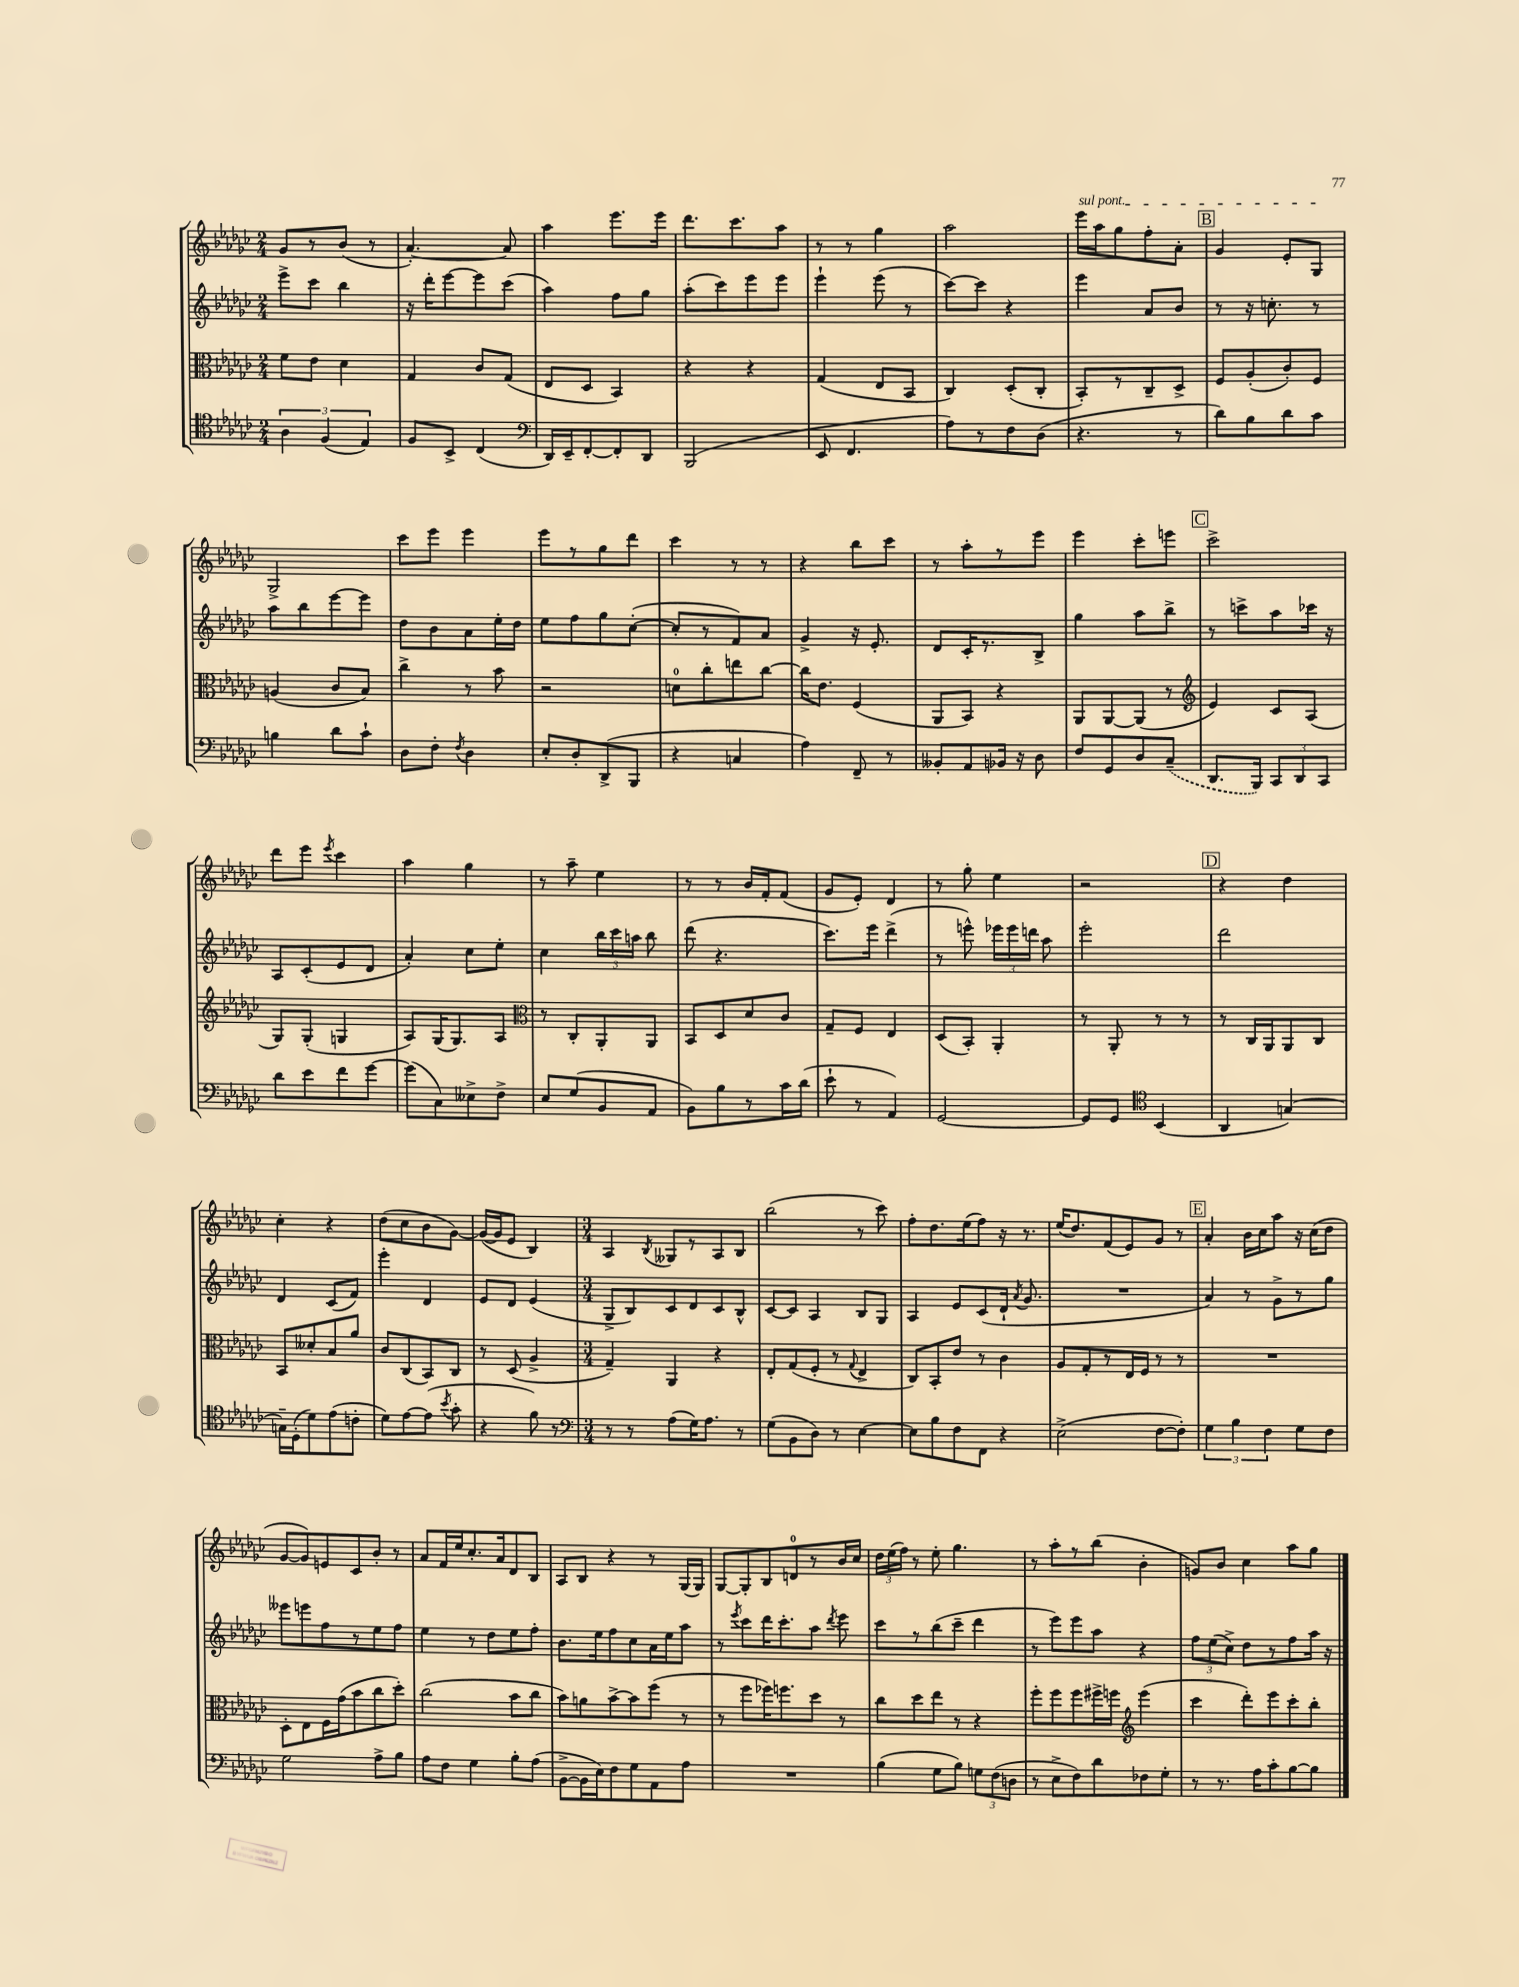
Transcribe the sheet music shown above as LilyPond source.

<<
\new StaffGroup <<
\new Staff = "s0" {
    \clef treble \key ges \major \numericTimeSignature \time 2/4
    \autoBeamOff ges'8[ r8 bes'8]( r8 |
    aes'4.~-.) aes'8 |
    aes''4 ees'''8.[ ees'''16] |
    des'''8.[ ces'''8. aes''8] |
    r8 r8 ges''4 |
    aes''2 |
    \once \override TextSpanner.bound-details.left.text = \markup { \italic "sul pont." } ees'''16[\startTextSpan aes''16 ges''8 f''8-. aes'8]-. |
    \mark \markup { \box "B" } ges'4 ees'8[-. ges8]\stopTextSpan |
    ges2-> |
    ces'''8[ ees'''8] ees'''4 |
    ees'''8[ r8 ges''8 des'''8] |
    ces'''4 r8 r8 |
    r4 bes''8[ ces'''8] |
    r8 aes''8[-. r8 ees'''8] |
    ees'''4 ces'''8[-. e'''8] |
    \mark \markup { \box "C" } ces'''2-> |
    des'''8[ ees'''8] \acciaccatura { ees'''8 } ces'''4 |
    aes''4 ges''4 |
    r8 aes''8-- ees''4 |
    r8 r8 bes'16[ f'16-. f'8]( |
    ges'8[ ees'8]-.) des'4 |
    r8 ges''8-. ees''4 |
    r2 |
    \mark \markup { \box "D" } r4 des''4 |
    ces''4-. r4 |
    des''8[( ces''8 bes'8 ges'8]~) |
    ges'16[~( ges'16 ees'8] bes4) |
    \numericTimeSignature \time 3/4 aes4 \acciaccatura { bes8 } geses8[ r8 aes8 bes8] |
    bes''2( r8 ces'''8) |
    f''8[-. des''8. ees''16( f''8]) r16 r8. |
    ees''16[( des''8.) f'8( ees'8) ges'8] r8 |
    \mark \markup { \box "E" } aes'4-. bes'16[ ces''16 aes''8] r16 ces''16[( des''8] |
    ges'8[~ ges'8) e'8 ces'8 bes'8]-. r8 |
    aes'8[ f'16 ees''16 ces''8.-. aes'16 des'8 bes8] |
    aes8[ bes8] r4 r8 ges16[( ges16]) |
    ges8[~ ges8-. bes8 d'8-0 r8 bes'16 ces''16] |
    \tuplet 3/2 { des''16[ ees''16( f''16]) } r8 ees''8-. ges''4. |
    r8 aes''8[-. r8 bes''8]( bes'4-. |
    g'8[) bes'8] ces''4 aes''8[ ges''8] \bar "|." |
}
\new Staff = "s1" {
    \clef treble \key ges \major \numericTimeSignature \time 2/4
    \autoBeamOff ees'''8[-> ces'''8] bes''4 |
    r16 des'''16[-. ees'''8~ ees'''8 ces'''8]( |
    aes''4) f''8[ ges''8] |
    aes''8[-.( ces'''8) ees'''8 ees'''8] |
    ees'''4-! ees'''8( r8 |
    ces'''8[~) ces'''8] r4 |
    ees'''4 aes'8[ bes'8] |
    \mark \markup { \box "B" } r8 r16 c''8.-. r8 |
    aes''8[ bes''8 ees'''8~ ees'''8] |
    des''8[ bes'8 aes'8 ees''16-. des''16] |
    ees''8[ f''8 ges''8 ces''8]~-.( |
    ces''8[-. r8 f'8) aes'8] |
    ges'4-> r16 ees'8.-. |
    des'8[ ces'16-. r8. bes8]-> |
    ges''4 aes''8[ bes''8]-> |
    \mark \markup { \box "C" } r8 c'''8[-> aes''8 ces'''16] r16 |
    aes8[ ces'8-.( ees'8 des'8] |
    aes'4-.) ces''8[ ees''8]-. |
    ces''4 \tuplet 3/2 { bes''16[ ces'''16 a''16] } bes''8 |
    des'''8( r4. |
    ces'''8.[) ees'''16] des'''4->( |
    r8 e'''8-^) \tuplet 3/2 { ees'''16[ ees'''16 d'''16] } aes''8 |
    ees'''2-. |
    \mark \markup { \box "D" } des'''2 |
    des'4 ces'8[( f'8]) |
    ees'''4-. des'4 |
    ees'8[ des'8] ees'4( |
    \numericTimeSignature \time 3/4 ges8[-> bes8) ces'8 des'8 ces'8 bes8]-^ |
    ces'8[~ ces'8] aes4 bes8[ ges8] |
    aes4 ees'8[ ces'8( des'16]-! \acciaccatura { aes'8 } ges'8. |
    R2. |
    \mark \markup { \box "E" } aes'4) r8 ges'8[-> r8 ges''8] |
    eeses'''8[ e'''8 f''8 r8 ees''8 f''8] |
    ees''4 r8 des''8[ ees''8 f''8]-. |
    bes'8.[ ees''16 f''8 ces''8 aes'16 ees''16 aes''8] |
    r8 \acciaccatura { ees'''8 } ces'''8[ des'''16 ces'''8.-. aes''8] \acciaccatura { des'''8 } ees'''8 |
    ces'''8[ r8 bes''8( ces'''8]-- des'''4 |
    r8 ees'''8[) ees'''8 aes''8] r4 |
    \tuplet 3/2 { f''8[ ees''8( ces''8]->) } des''8[ r8 f''8 aes''16] r16 \bar "|." |
}
\new Staff = "s2" {
    \clef alto \key ges \major \numericTimeSignature \time 2/4
    \autoBeamOff f'8[ ees'8] des'4 |
    ges4 ces'8[ ges8]( |
    ees8[ des8] bes,4) |
    r4 r4 |
    ges4( ees8[ bes,8] |
    ces4) des8[-.( ces8]-. |
    bes,8[-.) r8 ces8-- des8]-> |
    \mark \markup { \box "B" } f8[ aes8-.( ces'8-.) f8] |
    a4( ces'8[ bes8]) |
    ces''4-> r8 bes'8 |
    r2 |
    d'8[-0 ces''8-. e''8 ces''8]~ |
    ces''16[ ees'8.] f4( |
    aes,8[ bes,8]) r4 |
    aes,8[ aes,8~ aes,8]( r8 |
    \mark \markup { \box "C" } \clef treble ees'4) ces'8[ aes8]( |
    ges8[) ges8]-.( g4 |
    aes8[) ges16( ges8.) aes8] |
    \clef alto r8 ces8[-. aes,8-. aes,8] |
    bes,8[ des8 des'8 ces'8] |
    ges8[-- f8] ees4 |
    des8[( bes,8]-.) aes,4-. |
    r8 aes,8-. r8 r8 |
    \mark \markup { \box "D" } r8 ces16[ aes,16 aes,8 ces8] |
    bes,8[ deses'8-. bes8 aes'8] |
    ces'8[ ces8( bes,8) ces8] |
    r8 des8( aes4-> |
    \numericTimeSignature \time 3/4 ges4--) aes,4 r4 |
    ees8[-. ges8( f8]-. r8 \appoggiatura { ges8 } ees4-> |
    ces8[) bes,8-. ees'8] r8 ces'4 |
    aes8[ ges8-. r8 ees16 f16] r8 r8 |
    \mark \markup { \box "E" } R2. |
    des8[-. ees8 f16 ges'16( bes'8 ces''8 des''8]-.) |
    ces''2( bes'8[ ces''8] |
    bes'8[) a'8 bes'8~-> bes'8 f''8]( r8 |
    r8 f''8[ fes''16) f''8. des''8] r8 |
    ces''8[ des''8 ees''8] r8 r4 |
    f''8[-. f''8 f''8 fis''16-> f''16] \clef treble ees'''4( |
    ces'''4 des'''8[-.) ees'''8 ces'''8-. bes''8]-. \bar "|." |
}
\new Staff = "s3" {
    \clef tenor \key ges \major \numericTimeSignature \time 2/4
    \autoBeamOff \tuplet 3/2 { aes4 f4( ees4) } |
    f8[ bes,8]-> ces4( |
    \clef bass des,16[) ees,16-- f,8~-. f,8-. des,8] |
    bes,,2( |
    ees,8 f,4. |
    aes8[) r8 f8 des8]( |
    r4. r8 |
    \mark \markup { \box "B" } des'8[) bes8 des'8 ces'8] |
    b4 des'8[ ces'8]-! |
    des8[ f8]-. \acciaccatura { f8 } des4 |
    ees8[-. des8-. des,8->( bes,,8] |
    r4 c4 |
    aes4) f,8-- r8 |
    beses,8[-. aes,8 bes,16] r16 des8 |
    f8[ ges,8 des8 \once \slurDashed ces8]--( |
    \mark \markup { \box "C" } des,8.[ bes,,16]) \tuplet 3/2 { ces,8[ des,8 ces,8] } |
    des'8[ ees'8 f'8 ges'8]~ |
    ges'8[( ces8) eeses8-> f8]-> |
    ees8[ ges8( bes,8 aes,8] |
    bes,8[) bes8 r8 ces'16 des'16]( |
    ees'8-! r8 aes,4) |
    ges,2~ |
    ges,8[ ges,8] \clef tenor bes,4( |
    \mark \markup { \box "D" } aes,4 g4~) |
    g16[-- des16-.( des'8) ees'8( c'8]-. |
    des'8[) ees'8~ ees'8]( \acciaccatura { bes'8 } ges'8-. |
    r4 f'8) r8 |
    \numericTimeSignature \time 3/4 \clef bass r8 r8 aes8[( ges16) aes8.] r8 |
    ges8[( bes,8 des8]) r8 ees4~ |
    ees8[ bes8 f8 f,8] r4 |
    ees2->( f8[~ f8]-.) |
    \mark \markup { \box "E" } \tuplet 3/2 { ges4 bes4 f4 } ges8[ f8] |
    ges2 aes8[-> bes8] |
    aes8[ f8] ges4 bes8[-. aes8]( |
    bes,8[~-> bes,16 ees16) f8 ges8 aes,8 aes8] |
    R2. |
    bes4( ges8[ bes8]) \tuplet 3/2 { g8[ f8( d8] } |
    r8 ees8[-> f8) des'8 fes8 ges8]-. |
    r8 r8. aes16[ ces'8-. bes8~ bes8] \bar "|." |
}
>>
>>
\layout { \context { \Score \remove "Bar_number_engraver" } }
